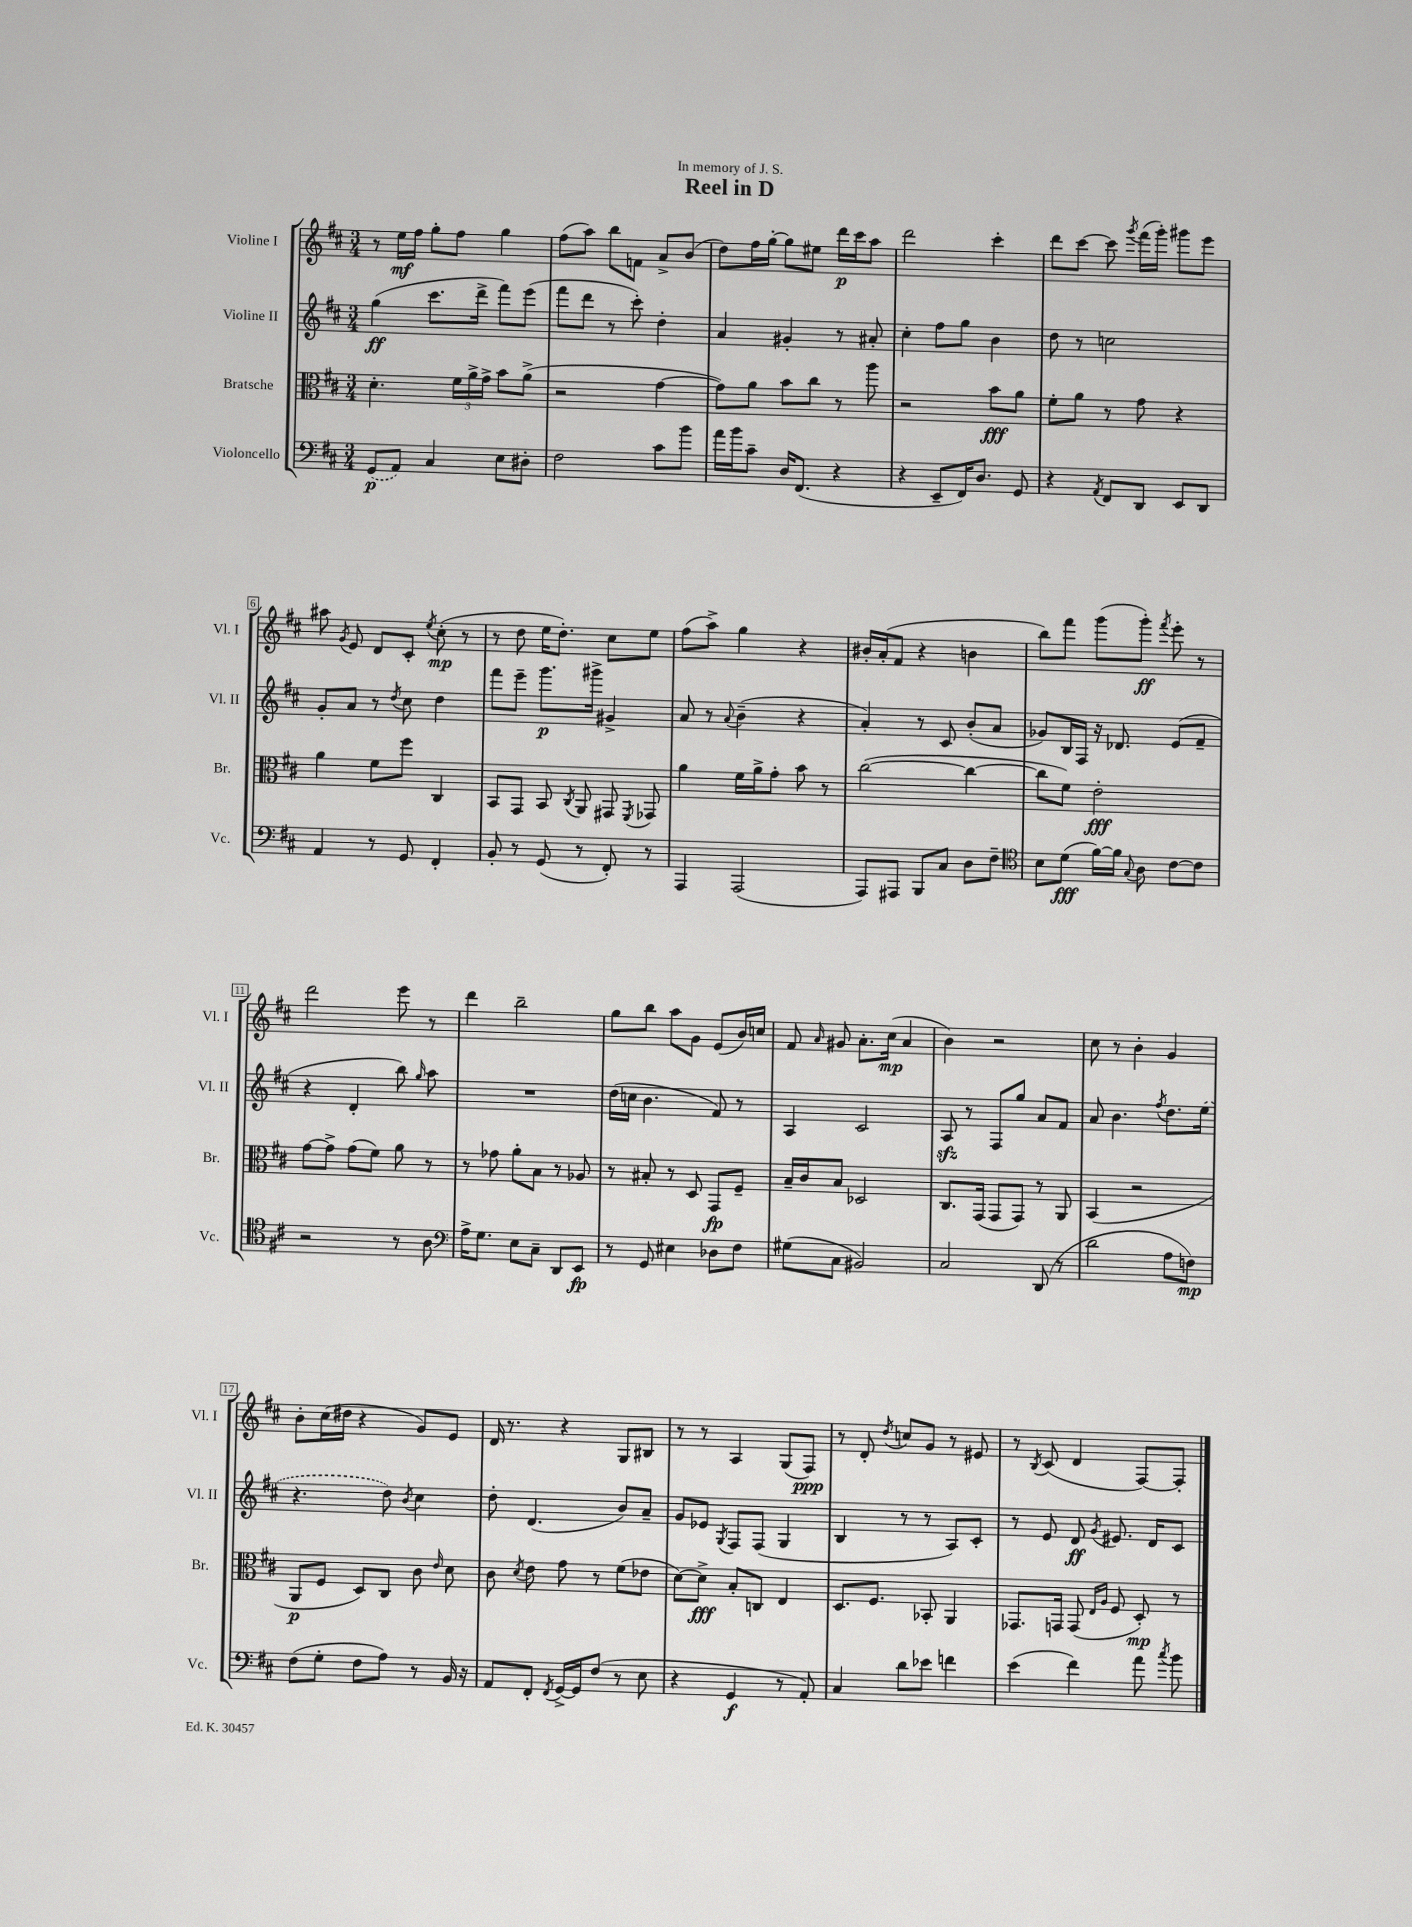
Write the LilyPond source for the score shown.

\header { title = "Reel in D" dedication = "In memory of J. S." }
<<
\new StaffGroup <<
\new Staff = "s0" \with { instrumentName = "Violine I" shortInstrumentName = "Vl. I" } {
    \clef treble \key d \major \numericTimeSignature \time 3/4
    \autoBeamOff r8 e''16[\mf fis''16] g''8[-. fis''8] g''4 |
    fis''8[( a''8]) b''8[ f'8] a'8[-> b'8]( |
    d''8[) fis''16 g''16]~-. g''8[ eis''8] d'''16[\p cis'''16 a''8] |
    d'''2 cis'''4-. |
    d'''8[ cis'''8]~ cis'''8 \acciaccatura { g'''8 } fis'''16[( g'''16]-.) gis'''8[ e'''8] |
    ais''8 \acciaccatura { g'8 } e'8 d'8[ cis'8]-. \acciaccatura { e''8 } cis''8-.\mp( r8 |
    r8 d''8 e''16[ d''8.]-.) cis''8[ e''8] |
    fis''8[( a''8]->) g''4 r4 |
    bis'16[-. a'16-.( fis'8] r4 b'4 |
    b''8[) fis'''8] g'''8[( g'''8]-.\ff) \acciaccatura { fis'''8 } e'''8-. r8 |
    d'''2 e'''8 r8 |
    d'''4 b''2-- |
    g''8[ b''8] a''8[ g'8] e'8[( b'16) c''16] |
    fis'8 \grace { a'16 } gis'8 a'8.[-. cis''16]\mp( a'4 |
    b'4) r2 |
    cis''8 r8 b'4-. g'4 |
    b'8[-. cis''16( dis''16] r4 g'8[) e'8] |
    d'16 r8. r4 g8[ bis8] |
    r8 r8 a4 g8[( fis8]\ppp) |
    r8 d'8-. \acciaccatura { d''8 } c''8[ g'8] r8 eis'8 |
    r8 \acciaccatura { b8 } cis'8( d'4 fis8[~) fis8]-. \bar "|." |
}
\new Staff = "s1" \with { instrumentName = "Violine II" shortInstrumentName = "Vl. II" } {
    \clef treble \key d \major \numericTimeSignature \time 3/4
    \autoBeamOff g''4\ff( cis'''8.[ d'''16]-> fis'''8[) e'''8]( |
    fis'''8[ d'''8] r8 cis'''8-.) d''4-. |
    a'4 gis'4-. r8 ais'8-. |
    cis''4-. fis''8[ g''8] b'4 |
    d''8 r8 c''2 |
    g'8[-. a'8] r8 \acciaccatura { d''8 } cis''8 d''4 |
    fis'''8[ e'''8]-- g'''8.[\p gis'''16]-> gis'4-> |
    a'8 r8 \appoggiatura { a'8 } b'4--( r4 |
    a'4-.) r8 cis'8 b'8[-.( a'8] |
    ges'8[) b16 fis16] r16 des'8. e'8[( fis'8]-- |
    r4 d'4-. b''8) \grace { g''16 } a''8 |
    R2. |
    d''16[( c''16] b'4. fis'8) r8 |
    a4 cis'2 |
    a8\sfz r8 fis8[ g''8] a'8[ fis'8] |
    a'8 b'4. \acciaccatura { fis''8 } d''8.[ \once \slurDashed e''16]( |
    r4. d''8) \acciaccatura { b'8 } cis''4 |
    d''8-. d'4.( b'8[) a'8]-- |
    g'8[ ees'8] \acciaccatura { g8 } fis8[ fis8]( g4 |
    b4 r8 r8 a8[) cis'8]-. |
    r8 e'8 d'8\ff \acciaccatura { g'8 } eis'8. d'16[ cis'8] \bar "|." |
}
\new Staff = "s2" \with { instrumentName = "Bratsche" shortInstrumentName = "Br." } {
    \clef alto \key d \major \numericTimeSignature \time 3/4
    \autoBeamOff d'4.-. \tuplet 3/2 { fis'16[ a'16-> g'16]-> } b'8[ a'8]->( |
    r2 g'4~ |
    g'8[) a'8] b'8[ cis''8] r8 a''8 |
    r2 b'8[\fff a'8] |
    fis'8[-. a'8] r8 g'8 r4 |
    a'4 fis'8[ fis''8] cis4 |
    b,8[ g,8] b,8 \acciaccatura { cis8 } a,8 gis,8 \acciaccatura { fis,8 } ges,8 |
    a'4 fis'16[ a'16-> g'8]-. b'8 r8 |
    cis''2~( cis''4~ |
    cis''8[ fis'8]) e'2-.\fff |
    g'8[~ g'8]-> g'8[( fis'8]) a'8 r8 |
    r8 ges'8 a'8[-. b8] r8 aes8 |
    r8 bis8-. r8 d8 g,8[\fp fis8]-- |
    b16[-- cis'16 b8] des2 |
    cis8.[ g,16]( g,8[ g,8]) r8 a,8 |
    b,4( r2 |
    a,8[\p fis8] d8[) cis8] cis'8 \grace { e'16 } d'8 |
    cis'8 \acciaccatura { d'8 } e'8 g'8 r8 fis'8[( ees'8] |
    d'8[~) d'8]->\fff b8[-. c8] e4 |
    d8.[ fis8.] bes,8-. a,4 |
    ges,8.[ g,16] g,8( \grace { e16[ a16] } fis8 d8-.\mp) r8 \bar "|." |
}
\new Staff = "s3" \with { instrumentName = "Violoncello" shortInstrumentName = "Vc." } {
    \clef bass \key d \major \numericTimeSignature \time 3/4
    \autoBeamOff \once \slurDashed g,8[\p( a,8]) cis4 e8[ dis8]-. |
    fis2 cis'8[ b'8] |
    a'16[ b'16 cis'8]-- d16[ fis,8.]( r4 |
    r4 e,8[-- fis,16) d8.] g,8 |
    r4 \acciaccatura { a,8 } fis,8[ d,8] e,8[ d,8] |
    a,4 r8 g,8 fis,4-. |
    b,8-. r8 g,8( r8 fis,8-.) r8 |
    a,,4 a,,2( |
    a,,8[) ais,,8] b,,8[ cis8] d8[ fis8]-- |
    \clef tenor b8[ d'8]\fff( fis'16[~) fis'16] \appoggiatura { g8 } a8 cis'8[~ cis'8] |
    r2 r8 a8 |
    \clef bass a16[-> g8.] e8[ cis8]-- d,8[ e,8]\fp |
    r8 g,8 eis4 des8[ fis8] |
    gis8[( cis8] bis,2) |
    cis2 d,8( r8 |
    d'2 a8[ f8]\mp) |
    fis8[( g8]-. fis8[ a8]) r8 b,16 r16 |
    a,8[ fis,8]-. \acciaccatura { fis,8 } g,16[~-> g,16 fis8]( r8 e8 |
    r4 g,4\f r8 a,8-.) |
    cis4 d'8[ ees'8] f'4 |
    e'4( fis'4) a'8 \acciaccatura { cis''8 } b'8 \bar "|." |
}
>>
>>
\layout { \context { \Score \override BarNumber.stencil = #(make-stencil-boxer 0.1 0.3 ly:text-interface::print) } }
